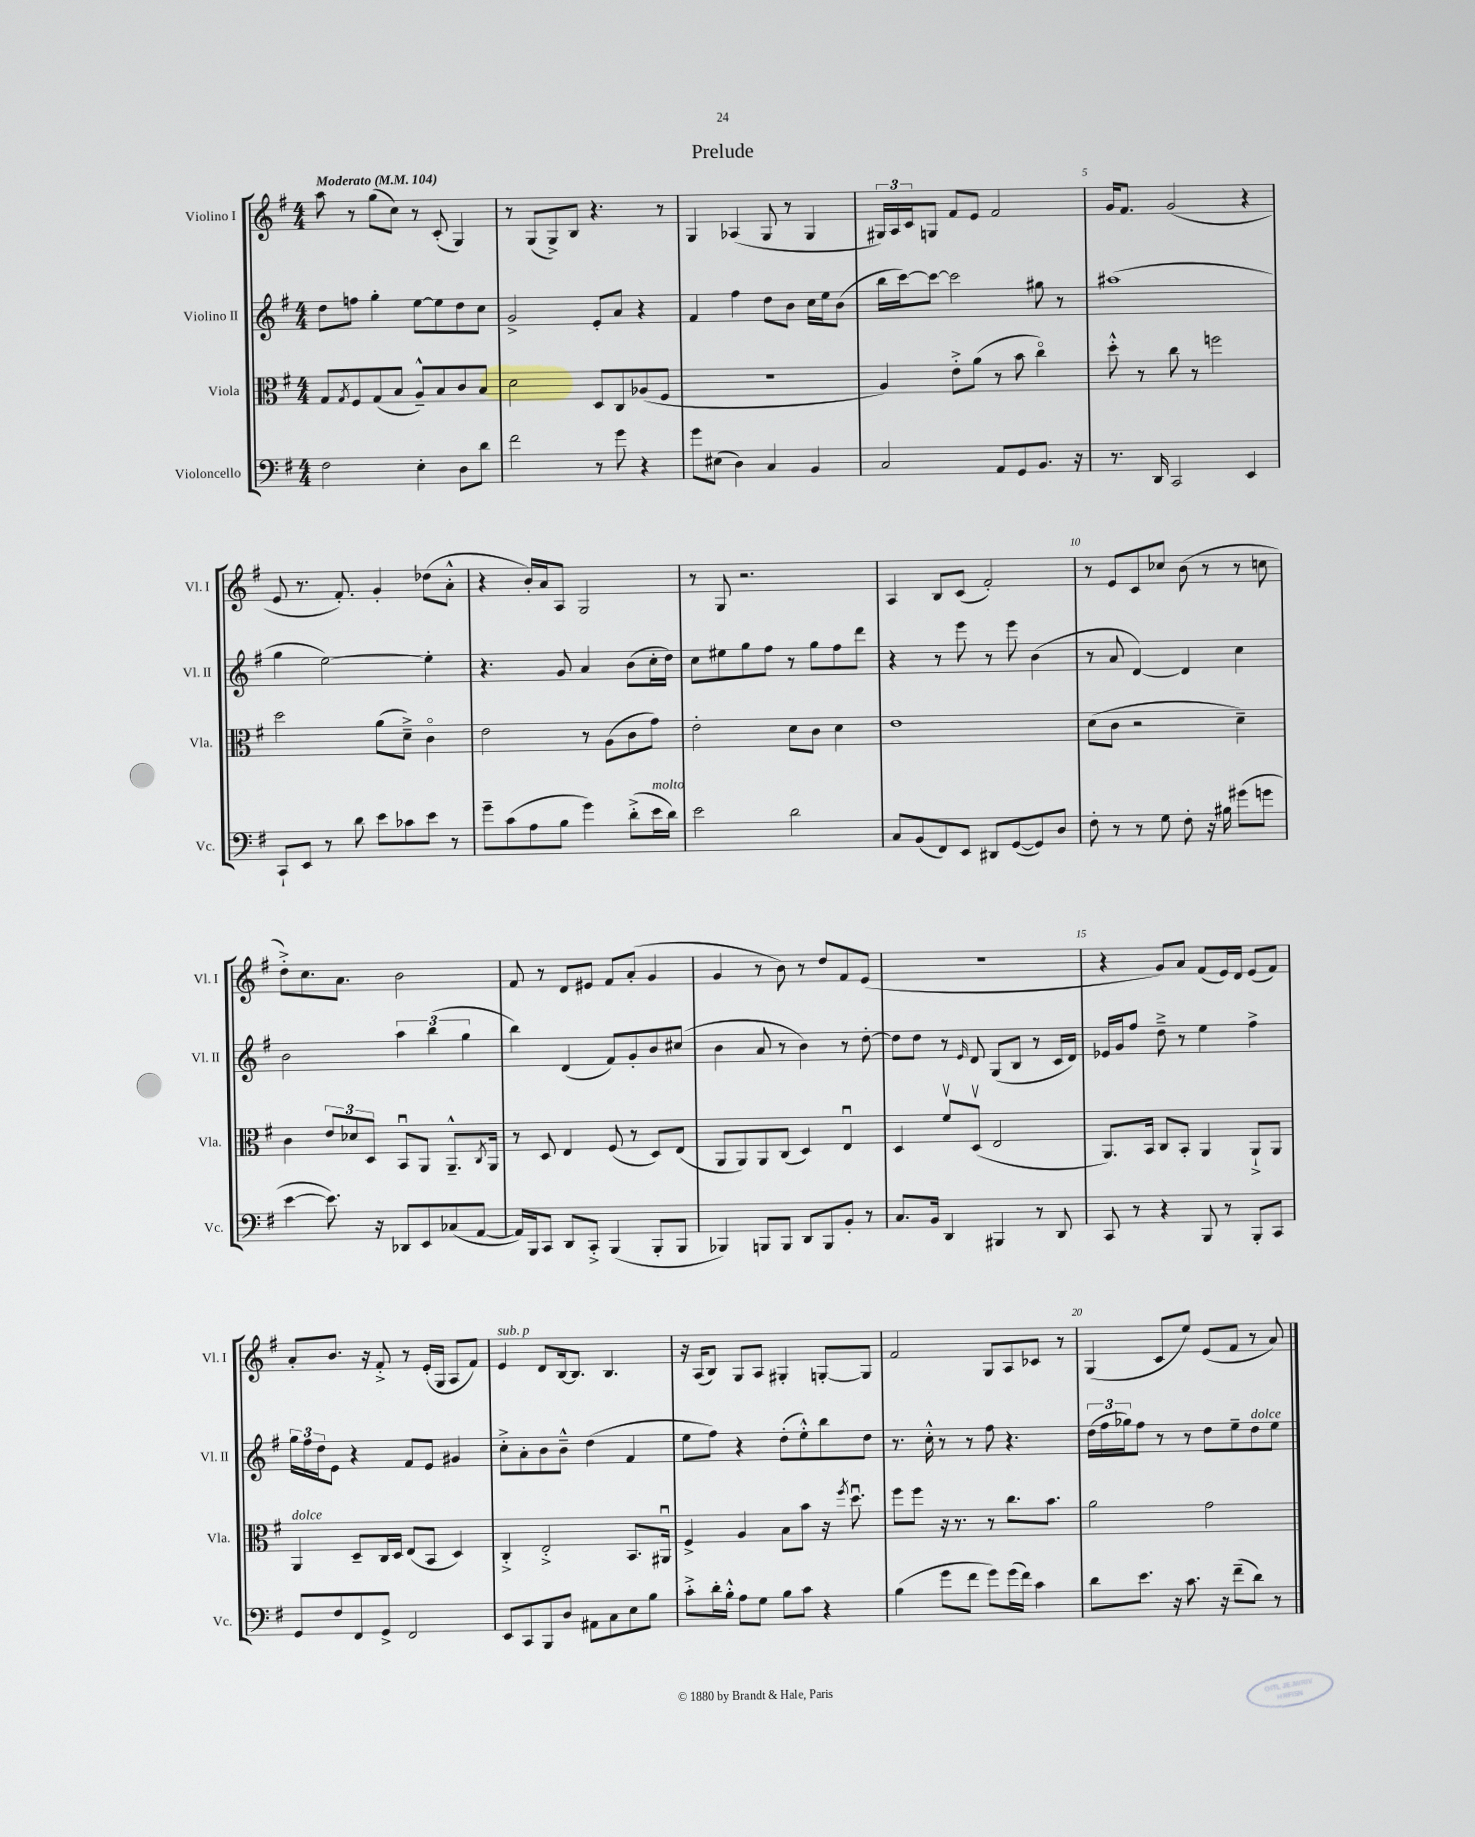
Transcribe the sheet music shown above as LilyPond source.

\header { title = "Prelude" }
<<
\new StaffGroup <<
\new Staff = "s0" \with { instrumentName = "Violino I" shortInstrumentName = "Vl. I" } {
    \clef treble \key g \major \numericTimeSignature \time 4/4 \tempo "Moderato" 4 = 104
    a''8 r8 g''8( c''8) r8 c'8-.( g4) |
    r8 g8( g8->) b8 r4. r8 |
    g4 aes4( g8 r8 g4 |
    \tuplet 3/2 { gis16) a16 c'16 } g8 fis'8 e'8 fis'2 |
    g'16 fis'8. g'2( r4 |
    e'8 r8. fis'8.-.) g'4-. des''8( a'8-.-^ |
    r4 b'16-.) a'16 a8 g2 |
    r8 g8 r2. |
    a4 b8 c'8( fis'2-.) |
    r8 e'8 c'8 ces''8 b'8( r8 r8 c''8 |
    d''8-.->) c''8. a'8. b'2 |
    fis'8 r8 d'8 eis'8 fis'8 a'8-.( g'4 |
    g'4 r8 b'8) r8 d''8 fis'8 e'8( |
    R1 |
    r4 g'8) a'8 fis'8( e'16) d'16 e'8( fis'8) |
    a'8-. b'8. r16 fis'8-.-> r8 e'16-.( g16 a8 fis'8) |
    e'4^\markup { \italic "sub. p" } d'8 b16~ b8. b4. |
    r16 a16( b8) g8 a8 gis4-. g8~-. g8 |
    fis'2 g8 a8 ces'8 r8 |
    g4( c'8 e''8) e'8( fis'8 r8 a'8) \bar "|." |
}
\new Staff = "s1" \with { instrumentName = "Violino II" shortInstrumentName = "Vl. II" } {
    \clef treble \key g \major \numericTimeSignature \time 4/4
    d''8 f''8 g''4-. e''8~ e''8 d''8 c''8 |
    g'2-> e'8-. a'8 r4 |
    fis'4 fis''4 d''8 b'8 c''16 e''16 b'8( |
    b''16 c'''16~) c'''8~ c'''2 gis''8 r8 |
    ais''1( |
    g''4 e''2~) e''4-. |
    r4. g'8 a'4 b'8( c''16-. d''16) |
    c''8 eis''8 g''8 fis''8 r8 g''8 fis''8 d'''8 |
    r4 r8 e'''8 r8 e'''8 b'4( |
    r8 a'8 d'4~) d'4 c''4 |
    b'2 \tuplet 3/2 { a''4 b''4( g''4 } |
    b''4) d'4( fis'8) g'8-. b'8 cis''8( |
    b'4 a'8 r8 b'4) r8 d''8~-. |
    d''8 d''8 r8 \grace { e'16 } d'8 g8( b8 r8 c'16 d'16) |
    ees'16 g'16 fis''8 d''8---> r8 e''4 fis''4-> |
    \tuplet 3/2 { g''16 fis''16 d''16 } e'8 r4 fis'8 e'8 gis'4 |
    c''8-.-> a'8-. b'8 b'8---^ d''4( fis'4 |
    e''8 fis''8) r4 d''8-.( e''8-.-^) b''8 d''8 |
    r8. c''16-.-^ r8 r8 fis''8 r4. |
    \tuplet 3/2 { d''16( fis''16 ges''16) } fis''8 r8 r8 d''8 e''8-- d''8^\markup { \italic "dolce" } e''8 \bar "|." |
}
\new Staff = "s2" \with { instrumentName = "Viola" shortInstrumentName = "Vla." } {
    \clef alto \key g \major \numericTimeSignature \time 4/4
    g8 \acciaccatura { g8 } fis8 g8( b8 a8---^) b8 c'8 b8 |
    d'2 d8 c8 aes8( fis8 |
    R1 |
    a4) e'8-.-> a'8( r8 b'8 c''4\flageolet) |
    d''8-.-^ r8 c''8 r8 f''2 |
    d''2 a'8( d'8--->) c'4\flageolet |
    e'2 r8 a8( c'8 g'8) |
    e'2-. d'8 c'8 d'4 |
    e'1 |
    d'8( c'8 r2 d'4--) |
    c'4 \tuplet 3/2 { e'8 des'8 d8 } b,8\downbow a,8 a,8.---^ \acciaccatura { c8 } a,16 |
    r8 d8 e4 fis8( r8 d8) e8( |
    a,8 a,8) a,8 c8( d4) e4\downbow |
    d4 fis'8\upbow d8\upbow( e2 |
    a,8.) b,16 c8 b,8-. a,4 a,8-!-> a,8 |
    a,4^\markup { \italic "dolce" } d8-- c16 d16 e8( b,8 d4) |
    c4-.-> e2-.-> b,8. ais,16\downbow |
    fis4-> a4 b8 b'8 r16 \acciaccatura { fis''8 } d''8.\downbow |
    fis''8 fis''8 r16 r8. r8 c''8. b'8. |
    a'2 g'2 \bar "|." |
}
\new Staff = "s3" \with { instrumentName = "Violoncello" shortInstrumentName = "Vc." } {
    \clef bass \key g \major \numericTimeSignature \time 4/4
    fis2 e4-. d8 d'8 |
    fis'2 r8 g'8 r4 |
    g'8 eis8( d4) c4 b,4 |
    c2 a,8 g,8 b,8. r16 |
    r8. d,16 c,2 e,4 |
    c,8-! e,8 r8 d'8 e'8 ces'8 e'8 r8 |
    g'8-- c'8( a8 b8 g'4) d'8-.->( e'16^\markup { \italic "molto" } d'16) |
    e'2 d'2 |
    c8 b,8( fis,8) e,8 dis,8 g,8~( g,8) d8 |
    fis8-. r8 r8 g8 fis8-. r16 bis16 gis'8( g'8 |
    e'4~ e'8.) r16 des,8 e,8 ces8( a,8~ |
    a,16) b,,16 c,8 d,8 c,8-.-> b,,4( b,,8-. b,,8 |
    bes,,4) b,,8 b,,8 d,8 b,,8 b,8-. r8 |
    c8. b,16 d,4 bis,,4 r8 d,8 |
    c,8 r8 r4 b,,8 r8 b,,8-. c,8 |
    g,8 fis8 fis,8 g,8-> fis,2 |
    e,8 c,8 b,,8 d8 ais,8 c8 e8 b8 |
    c'8-.-> d'16-. b16-.-^ a8 g8 b8 c'8 r4 |
    b4( g'8 fis'8 g'8) g'16( fis'16) c'4 |
    d'8 e'8. r16 c'8. r16 fis'8--( d'8) r8 \bar "|." |
}
>>
>>
\layout { \context { \Score \override BarNumber.break-visibility = ##(#f #t #t) barNumberVisibility = #(every-nth-bar-number-visible 5) } }
